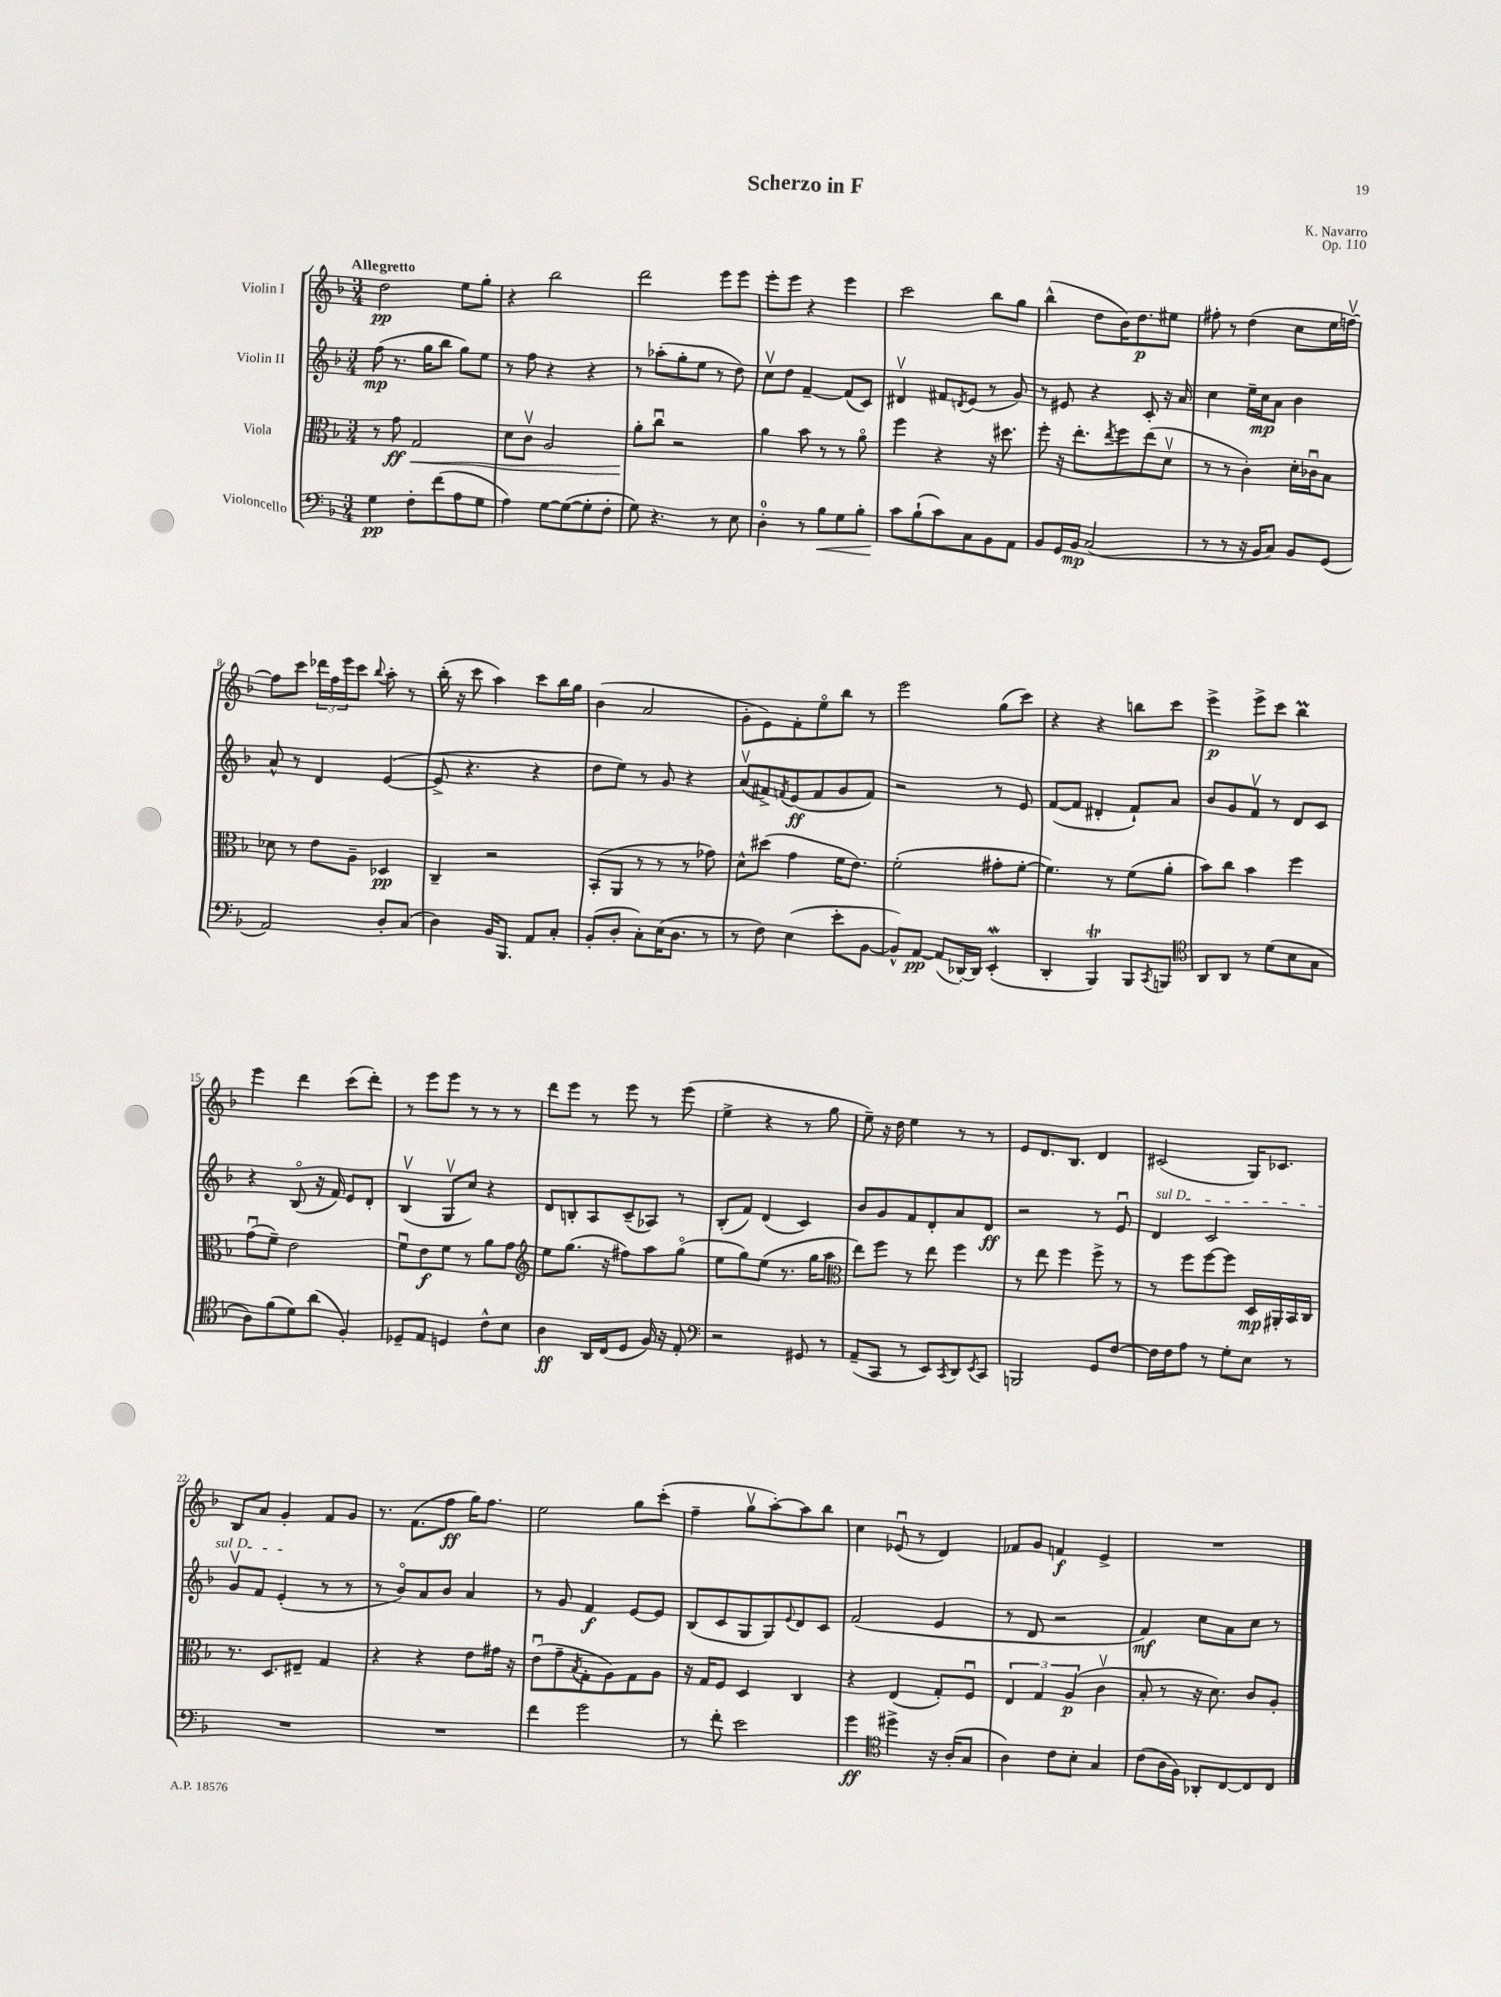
\header { title = "Scherzo in F" composer = "K. Navarro" opus = "Op. 110" }
<<
\new StaffGroup <<
\new Staff = "s0" \with { instrumentName = "Violin I" } {
    \clef treble \key f \major \numericTimeSignature \time 3/4 \tempo "Allegretto"
    d''2\pp e''8 g''8-. |
    r4 bes''2 |
    d'''2 e'''8 e'''8 |
    e'''8-. e'''8 r4 e'''4 |
    c'''2 bes''8 g''8 |
    bes''4-^( d''8 bes'16) d''8.\p eis''8 |
    fis''8-. r8 d''4( c''8 e''16 f''16~\upbow) |
    f''8 c'''8 \tuplet 3/2 { des'''16 f''16 e'''16 } c'''8 \appoggiatura { bes''8 } a''8-. r8 |
    bes''16-.( r16 c'''8 a''4) c'''8 bes''16 g''16 |
    bes'4( a'2 |
    g'8-. e'8) f'8-. e''8\flageolet bes''8 r8 |
    e'''2 g''8( c'''8) |
    r4 r4 b''8 c'''8 |
    e'''4->\p e'''8-> c'''8 bes''4\prall |
    e'''4 d'''4 c'''8( d'''8-.) |
    r8 e'''8 e'''8 r8 r8 r8 |
    d'''8 e'''8 r8 e'''8 r8 e'''8( |
    e''4-> r4 r8 g''8 |
    e''8--) r16 d''16 e''4 r8 r8 |
    e'8 d'8. bes8. d'4 |
    cis'2( g16) ces'8. |
    bes8 a'8 g'4-. f'8 g'8 |
    r8. f'8.( f''8\ff g''16) f''8. |
    e''2 g''8 c'''8-.( |
    f''4-- g''8\upbow a''8~-.) a''8 bes''8 |
    c''4 ees'8\downbow( r8 d'4) |
    fes'8 g'8 f'4\f e'4-> |
    R2. \bar "|." |
}
\new Staff = "s1" \with { instrumentName = "Violin II" } {
    \clef treble \key f \major \numericTimeSignature \time 3/4
    f''8\mp( r8. g''16 bes''8 g''8) e''8 |
    r8 f''8 r4 r4 |
    r8 aes''8-.( g''8-. e''8 r8 d''8) |
    c''8\upbow d''8 f'4~-- f'8( c'8) |
    dis'4\upbow fis'8 \acciaccatura { d'8 } e'8( r8 g'8) |
    r8 eis'8 r4 c'8-. r16 a'16 |
    c''4 e''16-- c''16\mp a'8 bes'4 |
    a'8-^ r8 d'4 e'4~( |
    e'8-> r4. r4 |
    d''8 e''8) r8 g'8 r4 |
    a'8\upbow( fis'8->) \acciaccatura { f'8 } e'8\ff( f'8 g'8 f'8) |
    r2 r8 e'8 |
    f'8~( f'8 dis'4-. f'8-!) a'8 |
    bes'8 g'8 f'8\upbow r8 d'8 c'8 |
    r4 bes8\flageolet( r16 f'16) e'8 d'8-. |
    bes4\upbow( g8\upbow c''8) r4 |
    d'8 b8-. a8 c'8--( aes8) r8 |
    bes8-.( f'8) d'4( c'4) |
    bes'8 g'8 f'8 d'8-. a'8 d'8\ff |
    r2 r8 e'8\downbow |
    \once \override TextSpanner.bound-details.left.text = \markup { \italic "sul D" } d'4\startTextSpan c'2 |
    g'8\upbow f'8 e'4-.\stopTextSpan( r8 r8 |
    r8 bes'8\flageolet) a'8 bes'8 a'4 |
    r8 g'8 f'4\f e'8~ e'8 |
    bes8( c'8 g8 g8) \appoggiatura { e'8 } d'8 c'8 |
    f'2( e'4 |
    r8 d'8 r2 |
    f'4\mf) c''8 a'8 c''8 r8 \bar "|." |
}
\new Staff = "s2" \with { instrumentName = "Viola" } {
    \clef alto \key f \major \numericTimeSignature \time 3/4
    r8 g'8\ff g2\< |
    d'8 c'8\upbow a2 |
    a'8-.\! c''8\downbow r2 |
    a'4 bes'8 r8 r8 a'8\flageolet |
    f''4 r4 r16 dis''8. |
    f''8-. r16 e''8.-. \acciaccatura { e''8 } f''8 e''8( d'8\upbow |
    r8 r8 c'4-.) d'16-. ces'16\downbow bes8 |
    des'8 r8 e'8 a8-- des4\pp |
    c4-- r2 |
    bes,8-.( a,8 r8 r8 r8 ges'8) |
    d'8-^ dis''8( g'4 f'16 e'8.) |
    f'2-.( gis'8-. f'8~-. |
    f'4.) r8 f'8( a'8-. |
    bes'8) c''8 bes'4 f''4 |
    g'8\downbow( f'8--) e'2 |
    f'8\downbow e'8\f f'8 r8 a'8 g'8 |
    \clef treble e''8 g''8.( r16 fis''8) a''8 g''8\flageolet( |
    e''8 g''8) e''8( r8. g''16 a''8 |
    \clef alto e''8) f''8 r8 e''8 f''4 |
    r8 e''8 f''4 f''8-> r8 |
    r8 f''8 f''8~ f''8 d16\mp ais,16-. bes,16 c16 |
    r8. d8. eis8-- g4 |
    r4 r4 e'8 gis'16 r16 |
    e'8\downbow( g'8-- \acciaccatura { bes8 } g8-. a8) g8 a8 |
    r16 g16 f8 d4 c4 |
    r4 e4( g8-.) f8\downbow |
    \tuplet 3/2 { e4 g4 a4\p( } c'4\upbow |
    bes8-. r8 r16 d'8.) c'8 a8-. \bar "|." |
}
\new Staff = "s3" \with { instrumentName = "Violoncello" } {
    \clef bass \key f \major \numericTimeSignature \time 3/4
    g4\pp f8-. f'8( a8 g8 |
    a4) g8~ g8~( g8-. f8-. |
    g8) r4. r8 e8 |
    d4-0-. r8 bes8\< g8 bes8-. |
    c'8\! bes8-!( c'8) c8 bes,8 a,8 |
    bes,8 g,16 bes,16\mp c2( |
    r8 r8 r16 bes,16 c8) bes,8 g,8( |
    a,2) d8-. c8( |
    d4) bes,16 bes,,8. a,8 c8-. |
    bes,8-.( d8-. c8-.) e16( d8. r8 |
    r8 f8) e4( e'8-. bes,8~ |
    bes,8-^) a,8~\pp a,8( des,16~-.) des,16 e,4-.\mordent( |
    d,4-. bes,,4\trill) bes,,8 \acciaccatura { c,8 } b,,8 |
    \clef tenor a,8 a,8 r8 d'8( bes8 g8 |
    a8) f'8( d'8) a'8( f4-.) |
    des8-- e8 d4 c'8-^ bes8 |
    a4\ff a,16 c16( d8 f16) r16 e8-. |
    \clef bass r2 gis,8 r8 |
    a,8--( c,8 r8 e,8) \acciaccatura { c,8 } d,8 \acciaccatura { e,8 } c,8 |
    b,,2 g,8 f8~ |
    f16 f16 a8 r8 g8-. e8 r8 |
    R2. |
    R2. |
    f'4 g'2 |
    r8 f'8-. e'2 |
    g'4\ff \clef tenor dis''4-> r16 a16-.( g8 |
    a4) c'8 bes8-. g4 |
    c'8( a16 f16) aes,8-. c8~ c8 c8 \bar "|." |
}
>>
>>
